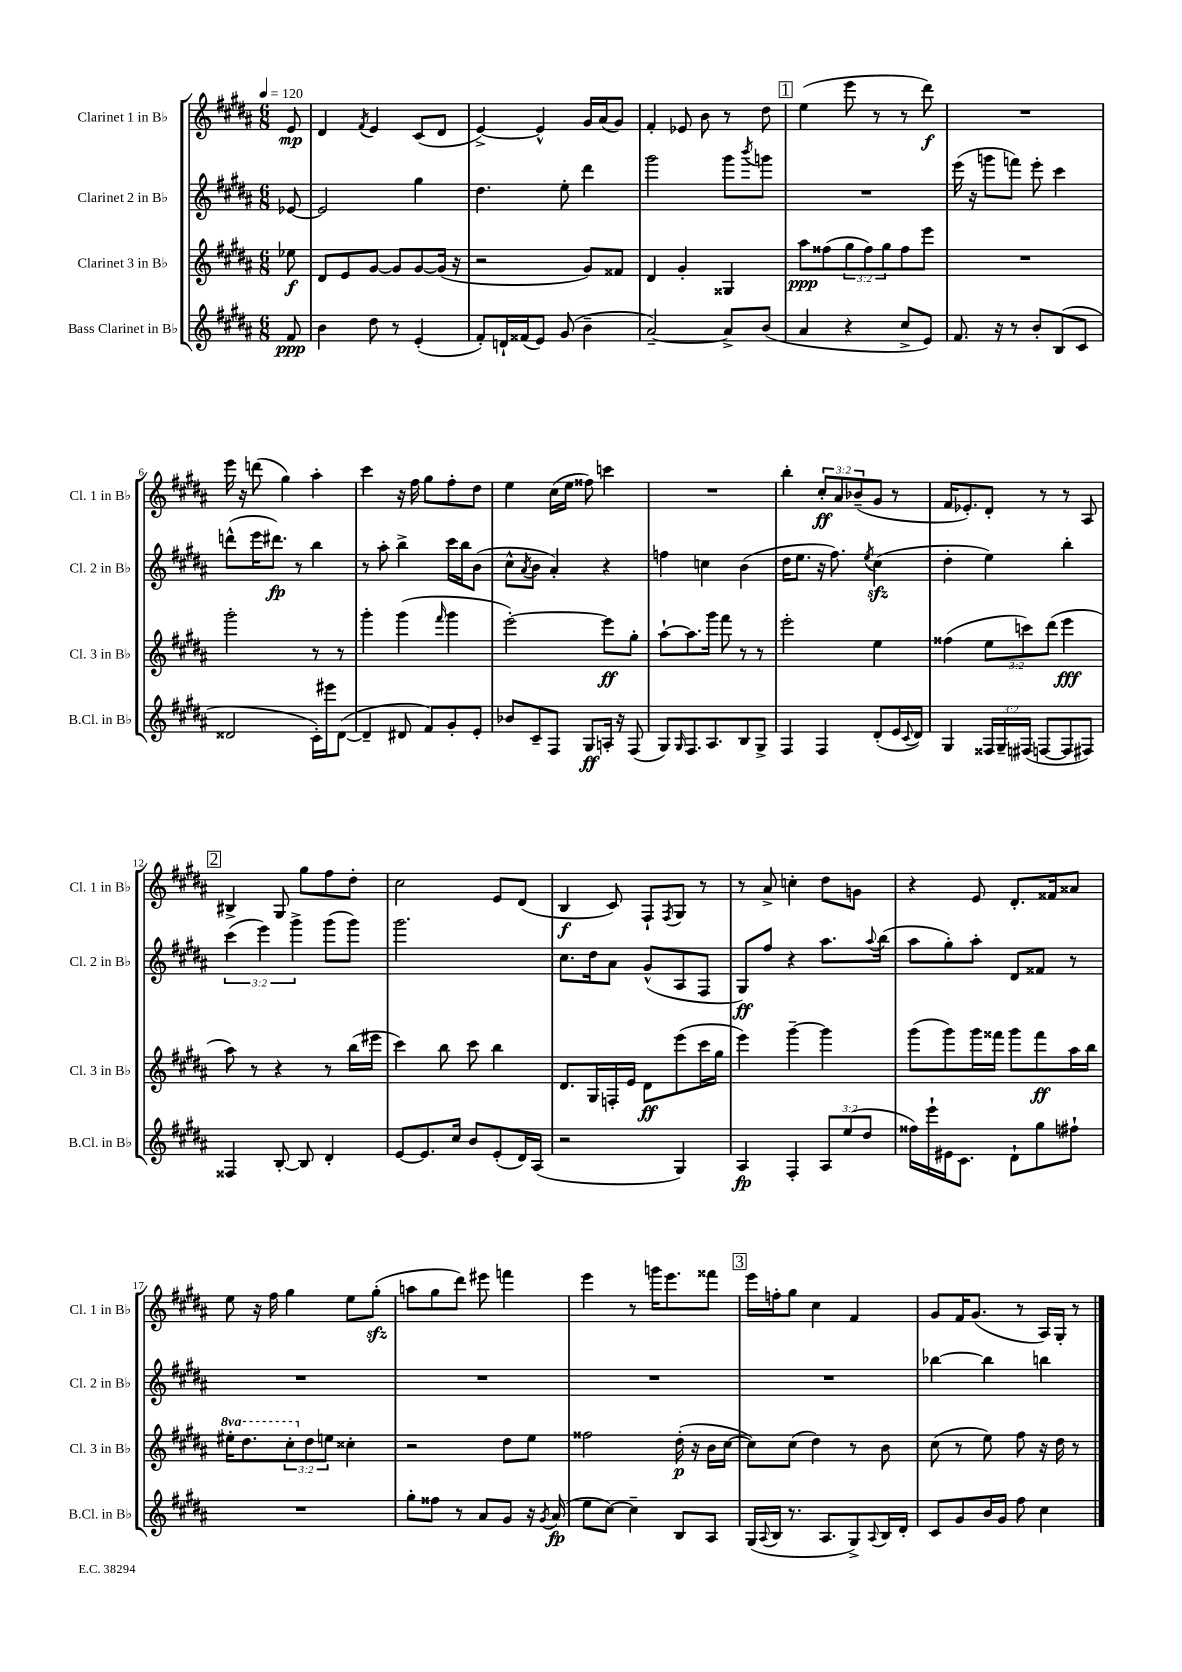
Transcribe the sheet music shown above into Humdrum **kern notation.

**kern	**kern	**kern	**kern
*staff4	*staff3	*staff2	*staff1
*clefG2	*clefG2	*clefG2	*clefG2
*k[f#c#g#d#a#]	*k[f#c#g#d#a#]	*k[f#c#g#d#a#]	*k[f#c#g#d#a#]
*M6/8	*M6/8	*M6/8	*M6/8
*MM120	*MM120	*MM120	*MM120
8f#	8ee-	[8e-	8e
=	=	=	=
4b	8d#	2e-]	4d#
.	8e	.	.
.	.	.	8qf#
8dd#	[8g#	.	4e
8r	8g#]	.	.
(4e'	[8g#	4gg#	(8c#
.	(16g#]	.	8d#
.	16r	.	.
=	=	=	=
8f#')	2r	4.dd#	[4e^)
16d`	.	.	.
(16f##	.	.	.
8e)	.	.	4e^^]
(8g#	.	8ee'	.
4b~	8g#)	4ddd#	16g#
.	.	.	(16a#
.	8f##	.	8g#)
=	=	=	=
[2a#~)	4d#	2ggg#	4f#'
.	4g#'	.	8e-
.	.	.	8b
8a#^]	4G##	8ggg#	8r
.	.	8qbbb	.
(8b	.	8ggg	8dd#
=	=	=	=
4a#	8aa#	2.r	(4ee
.	(8ff##	.	.
4r	12gg#	.	8eee
.	12ff##)	.	.
.	.	.	8r
.	12gg#	.	.
8cc#^	8ff##	.	8r
8e)	8eee	.	8ddd#)
=	=	=	=
8.f#	2.r	(16eee	2.r
.	.	16r	.
.	.	8ggg	.
16r	.	.	.
8r	.	8fff)	.
8b'	.	8eee'	.
(8B	.	4ccc#	.
8c#	.	.	.
=	=	=	=
2d##	2ggg#'	(8ddd^^	16eee
.	.	.	16r
.	.	16eee	(8ddd
.	.	8.ddd#)	.
.	.	.	4gg#)
.	.	8r	.
16c#')	8r	4bb	4aa#'
16eee#	.	.	.
([8d##	8r	.	.
=	=	=	=
4d##~]	4ggg#'	8r	4ccc#
.	.	8aa#'	.
8d#	(4ggg#	4bb^	16r
.	.	.	16ff#
8f#)	.	.	8gg#
.	16qqfff#	.	.
8g#'	4ggg#	16ccc#	8ff#'
.	.	16bb	.
8e'	.	(8b	8dd#
=	=	=	=
8b-	[2eee')	8cc#^^	4ee
.	.	8qa#	.
8c#~	.	8b	.
8F#	.	4a#')	(16cc#
.	.	.	16ee
8G#	.	.	8ff##)
16A'	8eee]	4r	4ccc
16r	.	.	.
(8F#	8gg#'	.	.
=	=	=	=
8G#)	[8aa#`	4ff	2.r
16qqG#	.	.	.
8.F#	8.aa#]	.	.
.	.	4cc	.
8.A#	16ggg#	.	.
.	8fff#	.	.
8B	8r	(4b	.
8G#^	8r	.	.
=	=	=	=
4F#	2eee'	16dd#	4bb'
.	.	8.ee	.
4F#	.	16r	12cc#'
.	.	8.ff#)	.
.	.	.	12a#
.	.	.	(12b-~
.	.	8qee	.
(8d#'	4ee	(4cc#	8g#
16e	.	.	8r
8qqc#	.	.	.
16d#)	.	.	.
=	=	=	=
4G#	(4ff##	4dd#'	16f#
.	.	.	8.e-')
24F##	12ee	4ee)	8d#'
24G#~	.	.	.
(24F#	12ccc)	.	.
[8F	.	.	8r
.	(12ddd#	.	.
8F]	4eee	4bb'	8r
8F#)	.	.	8A#
=	=	=	=
4F##	8aa#)	(6ccc#	4B#^
.	8r	.	.
.	.	6eee)	.
[8B'	4r	.	8G#
.	.	6ggg#^	.
8B]	.	.	8gg#
4d#'	8r	(8ggg#	8ff#
.	(16bb	8ggg#)	8dd#'
.	16eee#	.	.
=	=	=	=
[8e	4ccc#)	2.ggg#	2cc#
8.e]	.	.	.
.	8bb	.	.
16cc#	.	.	.
8b	8ccc#	.	.
(8e'	4bb	.	8e
16d#)	.	.	(8d#
(16A#	.	.	.
=	=	=	=
2r	8.d#	8.cc#	4B
.	16G#	16dd#	.
.	16F'	8a#	8c#)
.	16e	.	.
.	8d#	(8g#^^	8F#`
.	.	.	8qF#
4G#)	(8eee	8A#	8G#
.	16ccc#	8F#	8r
.	16gg#	.	.
=	=	=	=
4A#	4eee)	8G#)	8r
.	.	8ff#	8a#^
4F#'	[4ggg#~	4r	4cc'
12A#	4ggg#]	8.aa#	8dd#
(12ee	.	.	.
.	.	.	8g
12dd#	.	.	.
.	.	8qqaa#	.
.	.	(16bb	.
=	=	=	=
16ff##)	(8ggg#	8aa#	4r
16eee`	.	.	.
16e#	8ggg#)	8gg#')	.
8.c#	.	.	.
.	16ggg#	8aa#'	8e
.	16fff##	.	.
8d#`	8ggg#	8d#	8.d#'
8gg#	8fff##	8f##	.
.	.	.	16f##
8ff#`	16aa#	8r	8a##
.	16bb	.	.
=	=	=	=
2.r	16eee#'	2.r	8ee
.	8.ddd#	.	.
.	.	.	16r
.	.	.	16ff#
.	12ccc#'	.	4gg#
.	12dd#	.	.
.	12ee	.	.
.	4cc##'	.	8ee
.	.	.	(8gg#'
=	=	=	=
8gg#'	2r	2.r	8aa
8ff##	.	.	8gg#
8r	.	.	8ddd#)
8a#	.	.	8eee#
8g#	8dd#	.	4fff
16r	8ee	.	.
8qg#	.	.	.
(16a#	.	.	.
=	=	=	=
8ee	2ff##	2.r	4eee
[8cc#)	.	.	.
4cc#~]	.	.	8r
.	.	.	16ggg
.	.	.	8.eee
8B	(16dd#'	.	.
.	16r	.	.
8A#	16b	.	8fff##
.	[16cc#	.	.
=	=	=	=
(16G#	8cc#])	2.r	16eee
8qqA#	.	.	.
16B	.	.	16ff'
8.r	(8cc#	.	8gg#
.	4dd#)	.	4cc#
8.A#	.	.	.
8G#^)	8r	.	4f#
8qqA#	.	.	.
16B	8b	.	.
16d#'	.	.	.
=	=	=	=
8c#	(8cc#	[4bb-	8g#
8g#	8r	.	16f#
.	.	.	(8.g#
16b	8ee)	4bb-]	.
16g#	.	.	.
8ff#	8ff#	.	8r
4cc#	16r	4bb	16A#)
.	16dd#	.	16G#'
.	8r	.	8r
==	==	==	==
*-	*-	*-	*-
